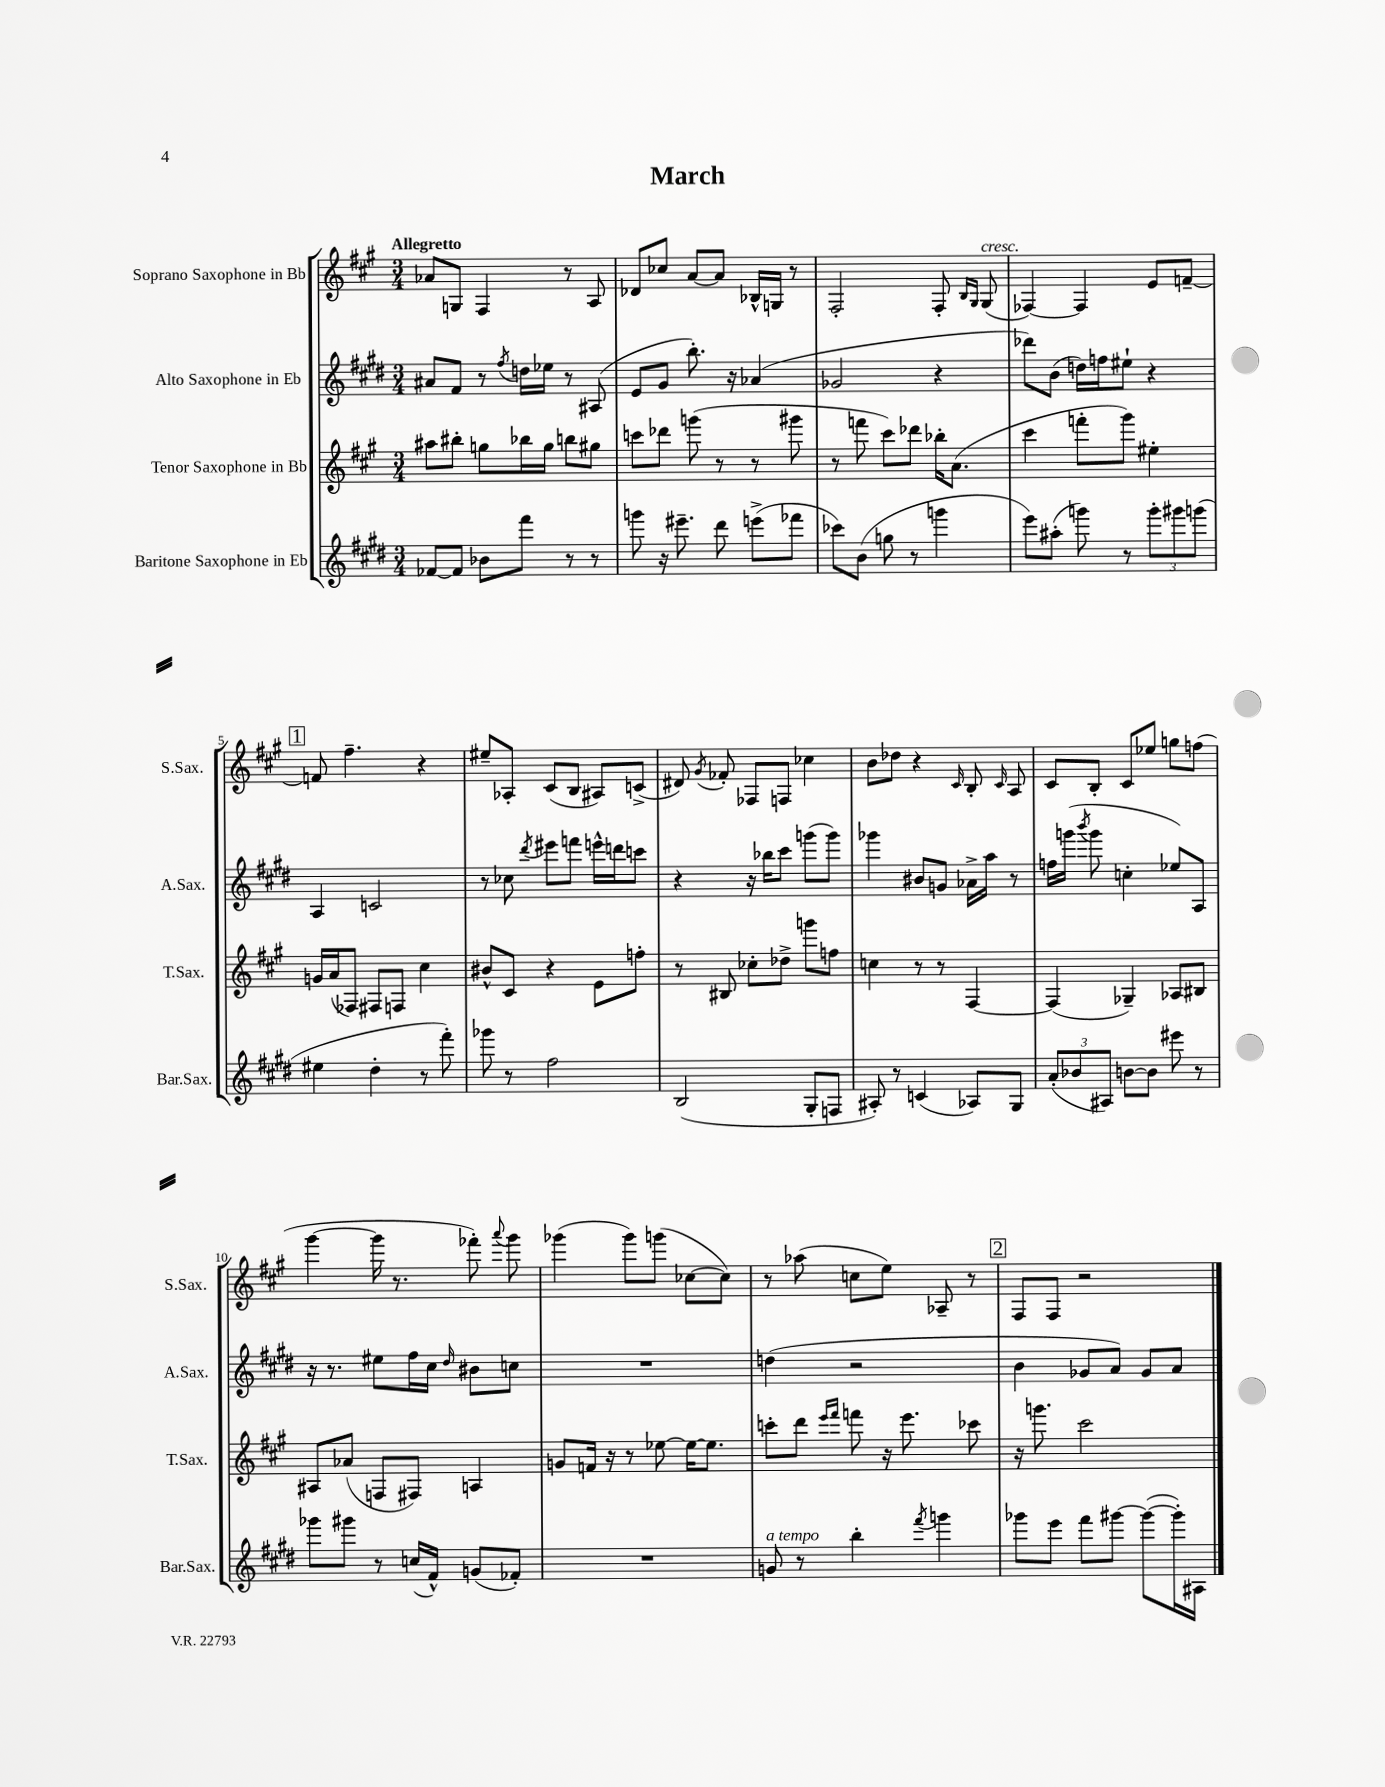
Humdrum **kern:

**kern	**kern	**kern	**kern
*part4	*part3	*part2	*part1
*staff4	*staff3	*staff2	*staff1
*I"Baritone Saxophone in Eb	*I"Tenor Saxophone in Bb	*I"Alto Saxophone in Eb	*I"Soprano Saxophone in Bb
*I'Bar.Sax.	*I'T.Sax.	*I'A.Sax.	*I'S.Sax.
*clefG2	*clefG2	*clefG2	*clefG2
*k[f#c#g#d#]	*k[f#c#g#]	*k[f#c#g#d#]	*k[f#c#g#]
*M3/4	*M3/4	*M3/4	*M3/4
=1	=1	=1	=1
!	!	!	!LO:TX:a:B:t=Allegretto
[8f-X/L	8aa#X\L	8a#X/L	8a-X/L
8f-/J]	8bb#X'\J	8f#/J	8Gn/J
8b-X\L	8ggn\L	8r	4F#/
.	.	8qff#/	.
8fff#\J	16bb-X\L	16ddn\LL	.
.	16gg\JJ	16ee-X\JJ	.
8r	8bbn\L	8r	8r
8r	8gg#X\J	(8A#X/	8A/
=2	=2	=2	=2
8gggn\	8cccn\L	8e/L	8d-X/L
16r	8ddd-X\J	8g#/J	8cc-X/J
8.eee#X~\	.	.	.
.	(8gggn\	8.bb'\)	[8a/L
8ddd#\	8r	.	8a/J]
.	.	16r	.
(8eeen^\L	8r	(4a-X/	16B-X^^/LL
.	.	.	16Gn/JJ
8fff-X\J	8ggg#X\	.	8r
=3	=3	=3	=3
8ccc-X\L)	8r	2g-X/	2F#'/
(8b\J	8fffn\	.	.
8ggn\	8ccc#\L)	.	.
8r	8ddd-X\J	.	.
4gggn\	16bb-X'\KL	4r	8F#'/
.	(8.a\J	.	.
.	.	.	16qqB/LL
.	.	.	16qqG#/JJ
!	!	!	!LO:TX:a:i:t=cresc.
.	.	.	(8G#/
=4	=4	=4	=4
8eee\L)	4ccc#\	8ddd-X\L)	[4F-X/)
(8aa#X'\J	.	(8b\J	.
8gggn\)	8fffn'\L	16ddn\LL)	4F-/]
.	.	16ffn\J	.
8r	8ggg#\J)	8ee#X`\J	.
12ggg'\L	4ee#X'\	4r	8e/L
12ggg#X\	.	.	.
.	.	.	[8fn~/J
(12gggn\J	.	.	.
!!LO:LB:g=z
!!LO:REH:place=s1:t=1
=5	=5	=5	=5
4ee#X\	16gn/LL	4A/	8fn/]
.	(16a/J	.	.
.	8F-X/J)	.	4.ff#~\
4dd#'\	8F#X/L	2cn/	.
.	8Fn/J	.	.
8r	4cc#\	.	4r
8fff#'\)	.	.	.
=6	=6	=6	=6
8ggg-X\	8b#X^^/L	8r	8ee#X~/L
8r	8c#/J	8cc-X\	8A-X'/J
.	.	8qddd#/	.
2ff#\	4r	8eee#X\L	(8c#/L
.	.	8fffn\J	8B/J
.	8e\L	16eeen^^\LL	8A#X/L)
.	.	16dddn\J	.
.	8ffn'\J	8cccn\J	(8cn^/J
=7	=7	=7	=7
(2B/	8r	4r	8d#X/)
.	.	.	8qg#/
.	8B#X/	.	8f-X'/
.	8cc-X'\L	16r	8F-X/L
.	.	16bb-X\KL	.
.	8dd-X^\J	8ccc#\J	8Fn/J
8G#'/L	8gggn\L	(8gggn\L	4cc-X\
8Fn/J	8ffn\J	8ggg\J)	.
=8	=8	=8	=8
8A#X'/)	4ccn\	4ggg-X\	8b\L
8r	.	.	8dd-X\J
(4cn/	8r	8b#X/L	4r
.	8r	8gn/J	.
.	.	.	16qqc#/
8A-X/L)	[4F#/	16a-X^\LL	8B'/
.	.	16aa\JJ	.
.	.	.	16qqc#/
8G#/J	.	8r	8A/
=9	=9	=9	=9
(12a'/L	(4F#/]	16ffn\LL	8c#/L
.	.	(16gggn\JJ	.
12b-X/	.	.	.
.	.	8qbbb/	.
.	.	8ggg\	8B'/J
12A#X/J)	.	.	.
[8bn\L	4G-X~/)	4ccn'\	8c#/L
8b\J]	.	.	8ee-X/J
8eee#X\	8A-X/L	8ee-X/L)	8ggn\L
8r	8B#X/J	8A/J	(8ffn\J
!!LO:LB:g=z
=10	=10	=10	=10
8ggg-X\L	8A#X/L	16r	[4ggg#\
.	.	8.r	.
8ggg#X\J	(8a-X/J	.	.
8r	8Fn/L	8ee#X\L	16ggg#\]
.	.	.	8.r
(16ccn/LL	8F#X/J)	16ff#\L	.
16f#^^/JJ)	.	16cc#\JJ	.
.	.	16qqdd#/	.
(8gn/L	4An/	8b#X\L	8fff-X'\)
.	.	.	8qqaaa/
8f-X'/J)	.	8ccn\J	8ggg#\
=11	=11	=11	=11
2.r	8gn/L	2.r	(4ggg-X\
.	16fn/Jk	.	.
.	16r	.	.
.	8r	.	8ggg-\L)
.	[8ee-X\	.	(8gggn\J
.	16ee-\KL_	.	[8cc-X\L
.	8.ee-\J]	.	.
.	.	.	8cc-\J])
=12	=12	=12	=12
!LO:TX:a:i:t=a tempo	!	!	!
8gn/	8cccn'\L	(4ddn\	8r
8r	8ddd\J	.	(8aa-X\
.	16qqeee/LL	.	.
.	16qqfff#/JJ	.	.
4bb'\	8fffn\	2r	8ccn\L
.	16r	.	8ee\J)
.	8.eee\	.	.
8qfff#/	.	.	.
4gggn\	.	.	8A-X~/
.	8ccc-X\	.	8r
!!LO:REH:place=s1:t=2
=13	=13	=13	=13
8ggg-X\L	16r	4b\	8F#/L
.	8.gggn\	.	.
8eee\J	.	.	8F#/J
8fff#\L	2ccc#\	8g-X/L	2r
[8ggg#X\J	.	8a/J)	.
(8ggg#\L_	.	8g-/L	.
16ggg#'\L])	.	8a/J	.
16A#X\JJ	.	.	.
==	==	==	==
*-	*-	*-	*-
